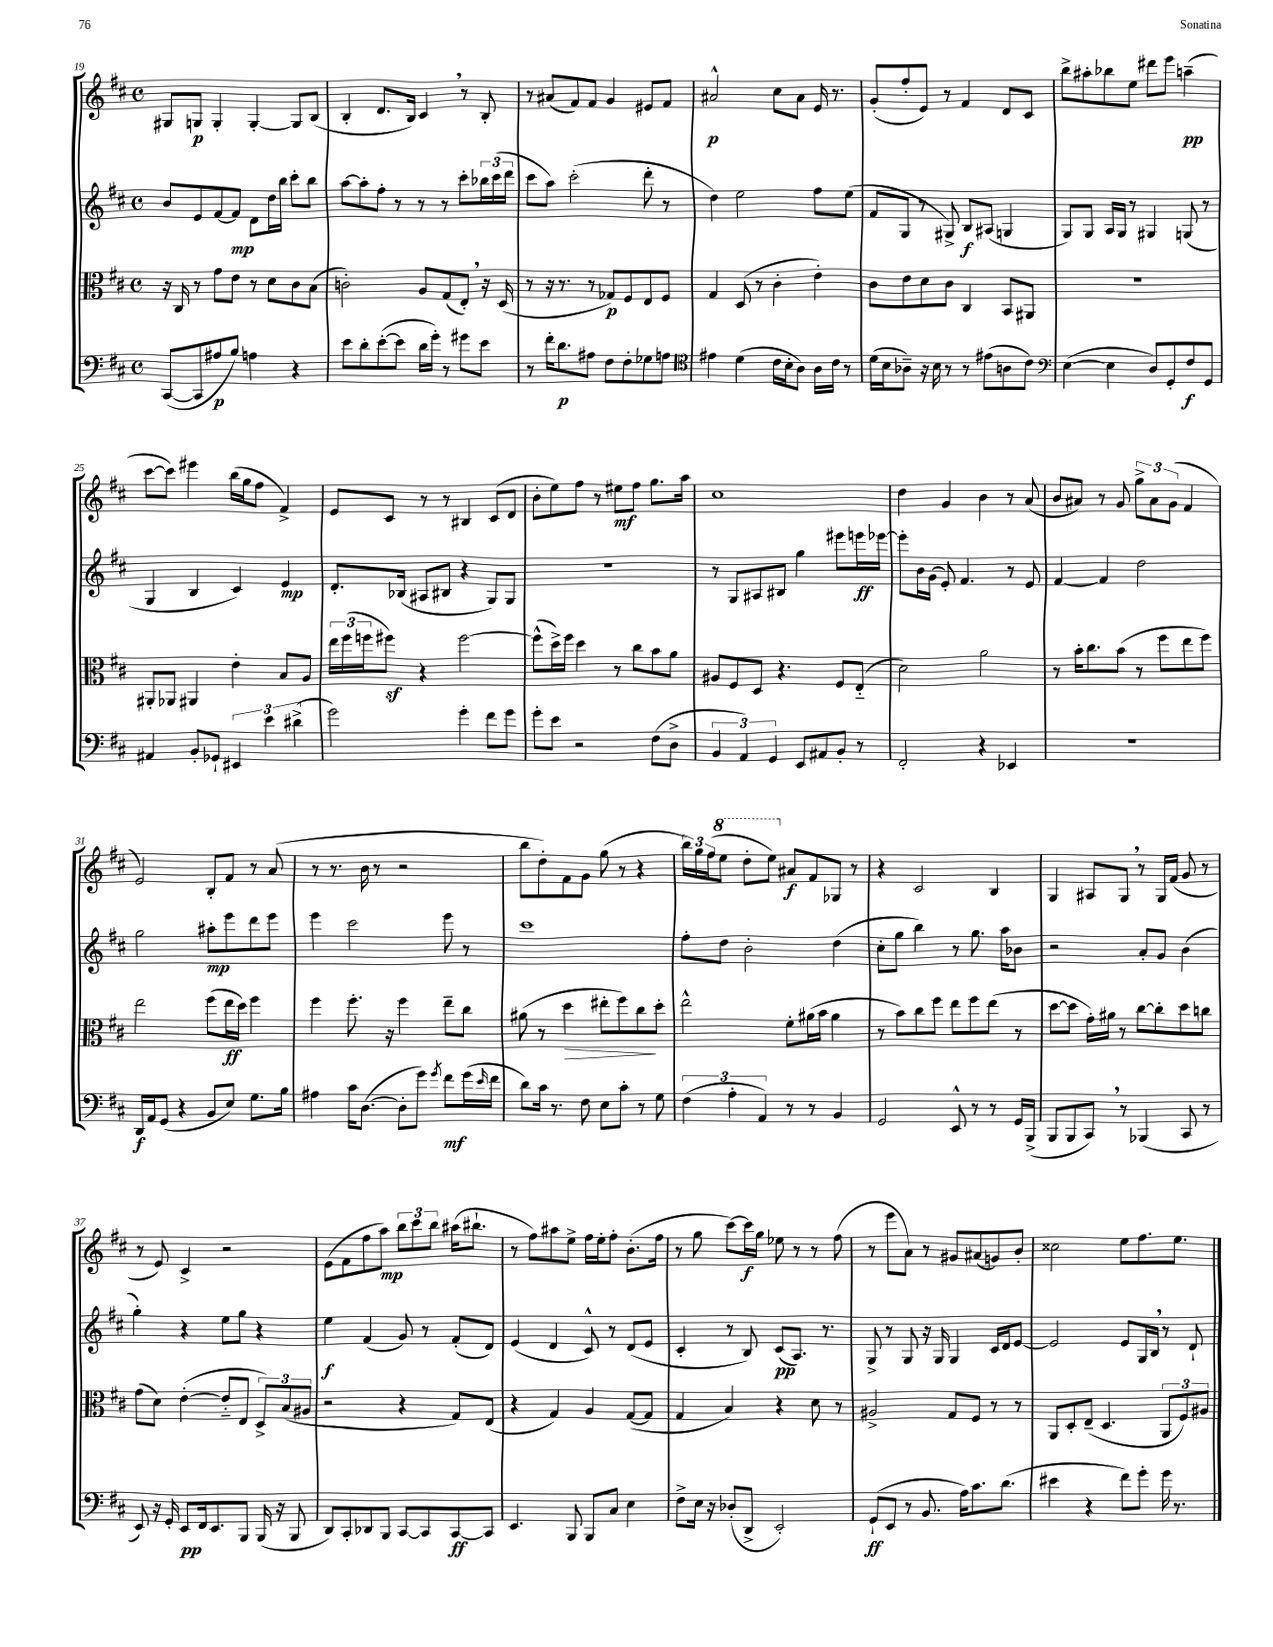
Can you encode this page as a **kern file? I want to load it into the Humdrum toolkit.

**kern	**kern	**kern	**kern
*staff4	*staff3	*staff2	*staff1
*clefF4	*clefC3	*clefG2	*clefG2
*k[f#c#]	*k[f#c#]	*k[f#c#]	*k[f#c#]
*M4/4	*M4/4	*M4/4	*M4/4
*met(c)	*met(c)	*met(c)	*met(c)
([8CC#/L	16r	8b/L	8G#/L
.	16C#/	.	.
8CC#/]	8r	8e/	8G/J
8A#/	8g\L	[8f#/	4G'/
8B/J)	8e\J	8f#/]J	.
4A\	8r	8d\L	[4G'/
.	8d\L	16dd\L	.
.	.	16bb\JJ	.
4r	8c#\	8ccc#'\L	8G/]L
.	(8B\J	8bb\J	(8B/J
=	=	=	=
8e\L	2c'\)	[8aa\L	4B'/
8d'\	.	8aa'\]	.
([8e'\	.	8ff#'\J	8.d/L
8e\]J	.	8r	.
.	.	.	16B/Jk)
16d\LL	8A/L	8r	4c#/
16g'\JJ)	.	.	.
8r	(8G/	8r	.
8g#\L	8E'/J)	8ccc#'\L	8r
8e\J	16r	24bb-\L	8B'/
.	.	(24ccc#\	.
.	(16D/	.	.
.	.	24ddd\JJ	.
=	=	=	=
8r	8r	8ccc#\L	8r
16f#'\LK	16r	8aa\J)	(8a#/L
8.d\	8.r	.	.
.	.	(2ccc#'\	8f#/)
8A#\J	8r	.	8f#/J
8F#\L	8G-/L)	.	4g/
8F#'\	8F#/	.	.
8G-\	8E/	8ddd'\	8e#/L
8A\J	8F#/J	8r	8f#/J
=	=	=	=
*clefC4	*	*	*
4e#\	4G/	4dd\)	2a#^^/
(4d\	(8D/	2ee\	.
.	8r	.	.
16c#\LL	4c#'\	.	8cc#\L
16B'\J	.	.	.
8A\J)	.	.	8a#\J
16A\LL	4e'\)	8ff#\L	16e/
16c#\JJ	.	.	8.r
8r	.	(8ee\J	.
=	=	=	=
(16d\LL	8c#\L	8f#/L	(8g'/L
16B\J	.	.	.
8A-~\J)	8e\	8G/J	8ff#'/
16r	8d\	8r	8e/J)
16B\	.	.	.
8r	8c#\J	8G#^/)	8r
8r	4C#/	8B/L	4f#/
(8e#\L	.	(8A#/J	.
8A\	8BB/L	4G/	8d/L
8c#\J)	8AA#/J	.	8c#/J
=	=	=	=
*clefF4	*	*	*
([4E\	1r	8G/L)	8bb^\L
.	.	8G/J	8aa#'\
4E\]	.	16A/LL	8bb-\
.	.	16G/JJ	.
.	.	8r	8ee\J
8D/L)	.	4G#/	8ddd#\L
8GG'/	.	.	8eee\J
8F#/	.	(8G/	(4aa~\
8GG/J	.	8r	.
=	=	=	=
4AA#/	8AA#'/L	4G/	[8ccc#\L
.	8AA-/J	.	8ccc#\]J)
8BB'/L	4AA#/	4B/	4eee#\
8GG-`/J	.	.	.
6EE#/	4e'\	4c#/)	(16bb\LL
.	.	.	16gg\J
.	.	.	8ff#\J
6e\	.	.	.
.	8B/L	4e/	4f#^/)
(6d#^\	.	.	.
.	8A/J	.	.
=	=	=	=
2g\)	24ee\LL	8.d'/L	8e/L
.	(24ff#\	.	.
.	24ff\J	.	.
.	8ff#\J)	.	8c#/J
.	.	(16B-/Jk	.
.	4r	8A#/L	8r
.	.	8B#/J	8r
4g'\	[2ff#\	4r	4B#/
8f#\L	.	8G/L)	(8c#/L
8g\J	.	8G/J	8d/J
=	=	=	=
8g'\L	(8ff#^^\]L	1r	8b'\L
8e\J	16dd^\L)	.	8ee\)
.	16ff#\JJ	.	.
2r	4dd\	.	8ff#\J
.	.	.	8r
.	8r	.	8ee#\L
.	8cc#\L	.	8ff#\J
(8F#\L	8b\	.	8.gg\L
8D^\J	8a\J	.	.
.	.	.	16aa\Jk
=	=	=	=
6BB/	8A#/L	8r	1cc#
.	8F#/	8G/L	.
6AA/)	.	.	.
.	8D/J	8A#/	.
6GG/	.	.	.
.	4.r	8B#/J	.
8EE/L	.	4gg\	.
8AA#/	.	.	.
8BB'/J	8F#/L	8eee#\L	.
8r	(8E'~/J	16eee\L	.
.	.	[16eee-\JJ	.
=	=	=	=
2FF#'/	2d\)	8eee-'\]L	4dd\
.	.	16b\L	.
.	.	(16g\JJ	.
.	.	8e'/)	4g/
.	.	4.f#/	.
4r	2a\	.	4b\
4EE-/	.	8r	8r
.	.	8e/	(8a/
=	=	=	=
1r	8r	[4f#/	8b/L
.	16b'\LK	.	8a#/J)
.	8.cc#\	.	.
.	.	4f#/]	8r
.	(8b\J	.	8g/
.	8r	2dd\	12gg^\L
.	.	.	12a#\
.	8ff#\L	.	.
.	.	.	(12g\J
.	8ee\	.	4f#/
.	8ff#\J)	.	.
=	=	=	=
16DD/LL	2ee\	2gg\	2e/)
16AA/J	.	.	.
(8GG/J	.	.	.
4r	.	.	.
8BB/L	(8ff#\L	8aa#'\L	8B'/L
8E/J)	16ee\L	8eee\	8f#/J
.	16dd\JJ)	.	.
8.G\L	4ff#\	8ddd\	8r
.	.	8eee\J	(8a/
16B\Jk	.	.	.
=	=	=	=
4A#\	4ff#\	4eee\	8r
.	.	.	8.r
16c#\LK	8.ff#'\	2ccc#\	.
([8.D\J	.	.	16b\
.	.	.	8r
.	16r	.	.
8D'\]L	4ff#\	.	2r
8g\J)	.	.	.
8qg/	.	.	.
8f#\L	8ee~\L	8eee\	.
(16g\L	8cc#\J	8r	.
16qqe/	.	.	.
16f#\JJ	.	.	.
=	=	=	=
8d\L)	(8a#\	1ccc#	8bb\L
16c#\Jk	8r	.	8dd'\)
8.r	.	.	.
.	4dd\	.	8f#\
8F#\	.	.	8g\J
8E\L	8ee#'\L	.	(8gg\
8c#'\J	8ff#\)	.	8r
8r	8cc#\	.	4r
8G\	8dd'\J	.	.
=	=	=	=
(6F#\	2ee^^\	8ff#'\L	24bb\LL)
.	.	.	24gg\
.	.	.	(24ff#\J
.	.	8dd\J	8eee\J
6A'\	.	.	.
.	.	2b'\	8ddd'\L
6AA/)	.	.	.
.	.	.	8eee\J)
8r	8f#'\L	.	8a#/L
8r	(16a#\L	.	8f#/
.	16b\JJ	.	.
4BB/	4a#\	(4dd\	8G-/J
.	.	.	8r
=	=	=	=
2GG/	8r	8cc#'\L	4r
.	8b\L)	8gg\J	.
.	8cc#\	4bb\)	2c#/
.	8ff#\J	.	.
8EE^^/	8ee\L	8r	.
8r	8ff#\	8.gg\	.
8r	(8ee\J	.	4B/
.	.	16aa\LK	.
16GG/LL	8r	8b-\J	.
(16BBB^/JJ	.	.	.
=	=	=	=
8BBB/L	[8dd\L	2r	4G/
8BBB/	8dd\]J	.	.
8CC#/J)	16g'\LL)	.	8A#/L
.	16a#\JJ	.	.
8r	8r	.	8G/J
(4BBB-/	[8cc#\L	8a'/L	8r
.	8cc#'\]	8g/J	16G/LL
.	.	.	(16f#/JJ
8CC#/	8dd\	(4b\	8g/
8r	8cc\J	.	8r
=	=	=	=
8EE/)	(8g\L	4gg'\)	8r
16r	8d\J)	.	8e/)
16GG'/	.	.	.
8EE/L	([4e'\	4r	4c#^/
16FF#/k	.	.	.
8.EE/	.	.	.
.	8e'~/]L	8ee\L	2r
8BBB/J	8E/J	8gg\J	.
(16BBB/	12D^/L)	4r	.
16r	.	.	.
.	(12B/	.	.
8BBB/	.	.	.
.	12A#/J	.	.
=	=	=	=
8DD/L)	2r	4ee\	(8e\L
8CC#'/	.	.	8f#\
8DD-/	.	(4f#/	8ff#\
8BBB/J	.	.	8aa\J)
[8CC#/L	4r	8g/)	12bb\L
.	.	.	12ccc#\
8CC#/]	.	8r	.
.	.	.	12bb\J
[8CC#/	8G/L)	(8f#'/L	(16aa#\LK
.	.	.	8.bb#`\J
8CC#/]J	(8E/J	8d/J)	.
=	=	=	=
4.EE/	4r	(4e/	8r
.	.	.	8ff#\L)
.	4G/)	4d/	8aa#\
8BBB/	.	.	8ee^\J
8BBB/L	4A/	8c#^^/)	16ff#\LL
.	.	.	16ee'\J
8C#/J	.	8r	8ff#'\J
4E\	([8G/L	(8d/L	(8.b'\L
.	8G/]J	8e/J	.
.	.	.	16ff#\Jk
=	=	=	=
8F#^\L	4G/	4c#'/	8r
16E\Jk	.	.	8gg\
16r	.	.	.
(8D-'/L	4B/)	8r	[8ccc#\L)
8DD^/J	.	8B/)	16ccc#\]L
.	.	.	16gg\JJ
2EE'/)	4r	(8c#/L	8ee-\
.	.	8.A/J)	8r
.	8d\	.	8r
.	.	8.r	.
.	8r	.	(8ff#\
=	=	=	=
(8GG`/L	2A#^/	8G^/	8r
8EE/J	.	8r	8eee\L
8r	.	8G/	8a\J)
8.BB/	.	16r	8r
.	.	16G/	.
.	8G/L	4G/	8g#/L
16A\LK)	.	.	.
8.c#\	8F#/J	.	(8a#/
.	8r	16c#/LL	8g/)
(8.d\J	.	16d/J	.
.	8r	[8e/J	8b'/J
=	=	=	=
4e#\	8AA/L	2e/]	2cc##\
.	8D'/	.	.
4r	(8E~/J	.	.
.	4.D/	.	.
8f#\L)	.	8e/L	8ee\L
8g'\J	.	16G/L	8.ff#\
.	.	16B/JJ	.
16g\	12AA/L	8r	.
8.r	.	.	8.ee\J
.	12F#/)	.	.
.	.	8d`/	.
.	12A#/J	.	.
==	==	==	==
*-	*-	*-	*-
